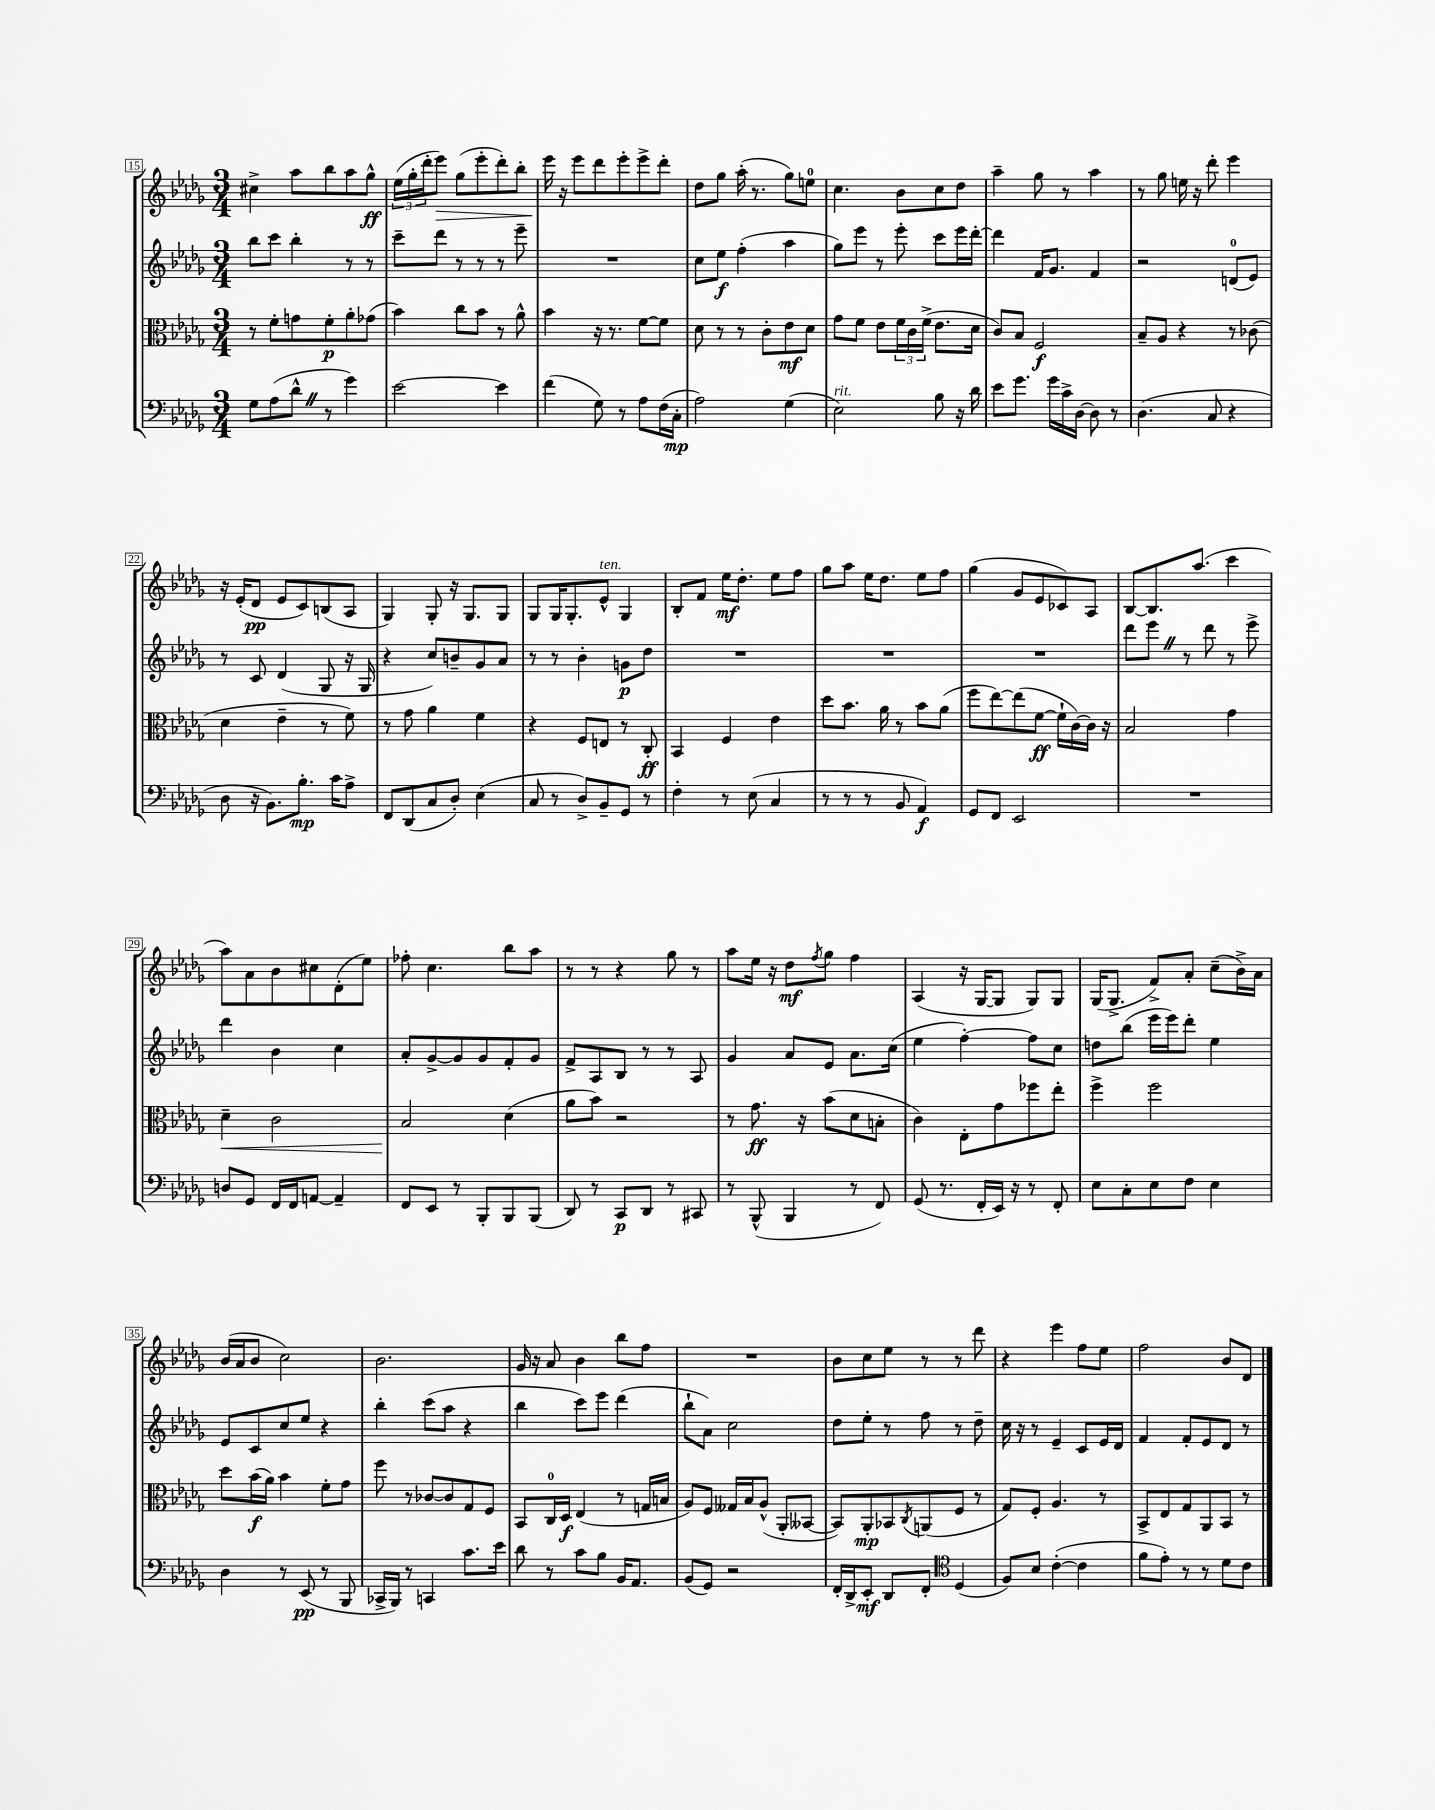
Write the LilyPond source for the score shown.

<<
\new StaffGroup <<
\new Staff = "s0" {
    \clef treble \key des \major \numericTimeSignature \time 3/4
    cis''4-> aes''8 bes''8 aes''8 ges''8-^\ff |
    \tuplet 3/2 { ees''16( ges''16-. des'''16-. } ees'''8\>) ges''8( ees'''8-. des'''8-.) bes''8-. |
    ees'''16\! r16 ees'''8 des'''8 ees'''8-. ees'''8-> des'''8-. |
    des''8 ges''8 aes''16-.( r8. ges''8) e''8-0 |
    c''4. bes'8 c''8 des''8 |
    aes''4-- ges''8 r8 aes''4 |
    r8 ges''8 e''16 r16 des'''8-. ees'''4 |
    r16 ees'16-.( des'8\pp ees'8 c'8) b8( aes8 |
    ges4) ges8-. r16 ges8. ges8 |
    ges8 ges16 ges8.-. ees'8-^^\markup { \italic "ten." } ges4 |
    bes8-. f'8 ees''16\mf des''8.-. ees''8 f''8 |
    ges''8 aes''8 ees''16 des''8. ees''8 f''8 |
    ges''4( ges'8 ees'8 ces'8) aes8 |
    bes8~ bes8. aes''8.( c'''4 |
    aes''8) aes'8 bes'8 cis''8 des'8-.( ees''8) |
    fes''8-. c''4. bes''8 aes''8 |
    r8 r8 r4 ges''8 r8 |
    aes''8 ees''16 r16 des''8\mf \acciaccatura { f''8 } ges''8 f''4 |
    aes4( r16 ges16~ ges8 ges8) ges8 |
    ges16( ges8.-> f'8->) aes'8-. c''8--( bes'16->) aes'16 |
    bes'16( aes'16 bes'8 c''2) |
    bes'2. |
    ges'16 r16 aes'8 bes'4 bes''8 f''8 |
    R2. |
    bes'8 c''8 ees''8 r8 r8 des'''8 |
    r4 ees'''4 f''8 ees''8 |
    f''2 bes'8 des'8 \bar "|." |
}
\new Staff = "s1" {
    \clef treble \key des \major \numericTimeSignature \time 3/4
    bes''8 c'''8 bes''4-. r8 r8 |
    c'''8-- des'''8 r8 r8 r8 ees'''8-- |
    R2. |
    c''8 ees''8\f f''4-.( aes''4 |
    ges''8) ees'''8 r8 ees'''8-. c'''8 ees'''16 des'''16~-. |
    des'''4 f'16 ges'8. f'4 |
    r2 d'8-0( ees'8) |
    r8 c'8 des'4( ges8 r16 ges16 |
    r4 c''8) b'8-- ges'8 aes'8 |
    r8 r8 bes'4-. g'8\p des''8 |
    R2. |
    R2. |
    R2. |
    des'''8 ees'''8 \once \override BreathingSign.text = \markup { \musicglyph "scripts.caesura.straight" } \breathe r8 des'''8 r8 ees'''8-> |
    des'''4 bes'4 c''4 |
    aes'8-. ges'8~-> ges'8 ges'8 f'8-. ges'8 |
    f'8-> aes8 bes8 r8 r8 aes8 |
    ges'4 aes'8 ees'8 aes'8. c''16( |
    ees''4 f''4~-.) f''8 c''8 |
    d''8 bes''8( ees'''16 ees'''16) des'''8-. ees''4 |
    ees'8 c'8 c''8 ees''8 r4 |
    bes''4-. c'''8( aes''8 r4 |
    bes''4 c'''8) ees'''8 des'''4( |
    bes''8-! aes'8) c''2 |
    des''8 ees''8-. r8 f''8 r8 des''8-- |
    c''16 r16 r8 ees'4-- c'8 ees'16 des'16 |
    f'4 f'8-. ees'8 des'8 r8 \bar "|." |
}
\new Staff = "s2" {
    \clef alto \key des \major \numericTimeSignature \time 3/4
    r8 f'8-. g'8 f'8-.\p aes'8-. ges'8( |
    bes'4) c''8 bes'8 r8 aes'8-^ |
    bes'4 r16 r8. f'8~ f'8 |
    des'8 r8 r8 c'8-. ees'8\mf des'8 |
    ges'8 f'8 ees'8 \tuplet 3/2 { f'16 c'16 f'16->( } ees'8. des'16 |
    c'8) bes8 f2\f |
    bes8-- aes8 r4 r8 ces'8( |
    des'4 ees'4-- r8 f'8) |
    r8 ges'8 aes'4 f'4 |
    r4 f8 e8 r8 c8-.\ff |
    bes,4 f4 ees'4 |
    des''8 bes'8. aes'16 r8 bes'8 aes'8( |
    f''8 ees''8~) ees''8( f'8~\ff f'16-! c'16~) c'16 r16 |
    bes2 ges'4 |
    des'4--\< c'2 |
    bes2\! des'4( |
    aes'8 bes'8) r2 |
    r8 ges'8.\ff r16 bes'8( des'8 b8-. |
    c'4) ees8-. ges'8 fes''8 ees''8-. |
    f''4-> f''2 |
    des''8 bes'16\f( aes'16) bes'4 f'8-. ges'8 |
    f''8 r8 ces'8~ ces'8 ges8 f8 |
    bes,8 c16-0 des16\f ees4( r8 g16 b16 |
    aes8) f8 geses16 bes16 aes8-^( aes,8-. beses,8~ |
    beses,8) aes,8-.\mp bes,8 \acciaccatura { c8 } a,8( f8 r8 |
    ges8) f8-. aes4. r8 |
    bes,8-> ees8 ges8 aes,8 bes,8 r8 \bar "|." |
}
\new Staff = "s3" {
    \clef bass \key des \major \numericTimeSignature \time 3/4
    ges8 aes8( des'8-^ \once \override BreathingSign.text = \markup { \musicglyph "scripts.caesura.straight" } \breathe r8 ges'4) |
    ees'2~ ees'4 |
    f'4( ges8) r8 aes8 f16( c16-.\mp |
    aes2) ges4( |
    ees2^\markup { \italic "rit." }) bes8 r16 des'16 |
    ees'8 ges'8. ges'16 c'16-> des16~ des8 r8 |
    des4.( c8 r4 |
    des8 r16 bes,8.) bes8.-.\mp c'16 aes8-> |
    f,8 des,8( c8 des8-.) ees4( |
    c8 r8 des8->) bes,8-- ges,8 r8 |
    f4-. r8 ees8( c4 |
    r8 r8 r8 bes,8 aes,4\f) |
    ges,8 f,8 ees,2 |
    R2. |
    d8 ges,8 f,16 f,16 a,8~ a,4-- |
    f,8 ees,8 r8 bes,,8-. bes,,8 bes,,8( |
    des,8) r8 c,8\p des,8 r8 cis,8 |
    r8 bes,,8-^( bes,,4 r8 f,8) |
    ges,8( r8. f,16-. ees,16) r16 r8 f,8-. |
    ees8 c8-. ees8 f8 ees4 |
    des4 r8 ees,8\pp( r8 bes,,8 |
    ces,16-> bes,,16) r8 c,4 c'8. ees'16 |
    des'8 r8 c'8 bes8 bes,16 aes,8. |
    bes,8( ges,8) r2 |
    f,16-. des,16-> ees,8-.\mf des,8 f,8-. \clef tenor des4( |
    f8) bes8 c'4~-.( c'4 |
    f'8 ees'8-.) r8 r8 des'8 c'8 \bar "|." |
}
>>
>>
\layout { \context { \Score currentBarNumber = #15 \override BarNumber.stencil = #(make-stencil-boxer 0.1 0.3 ly:text-interface::print) } }
